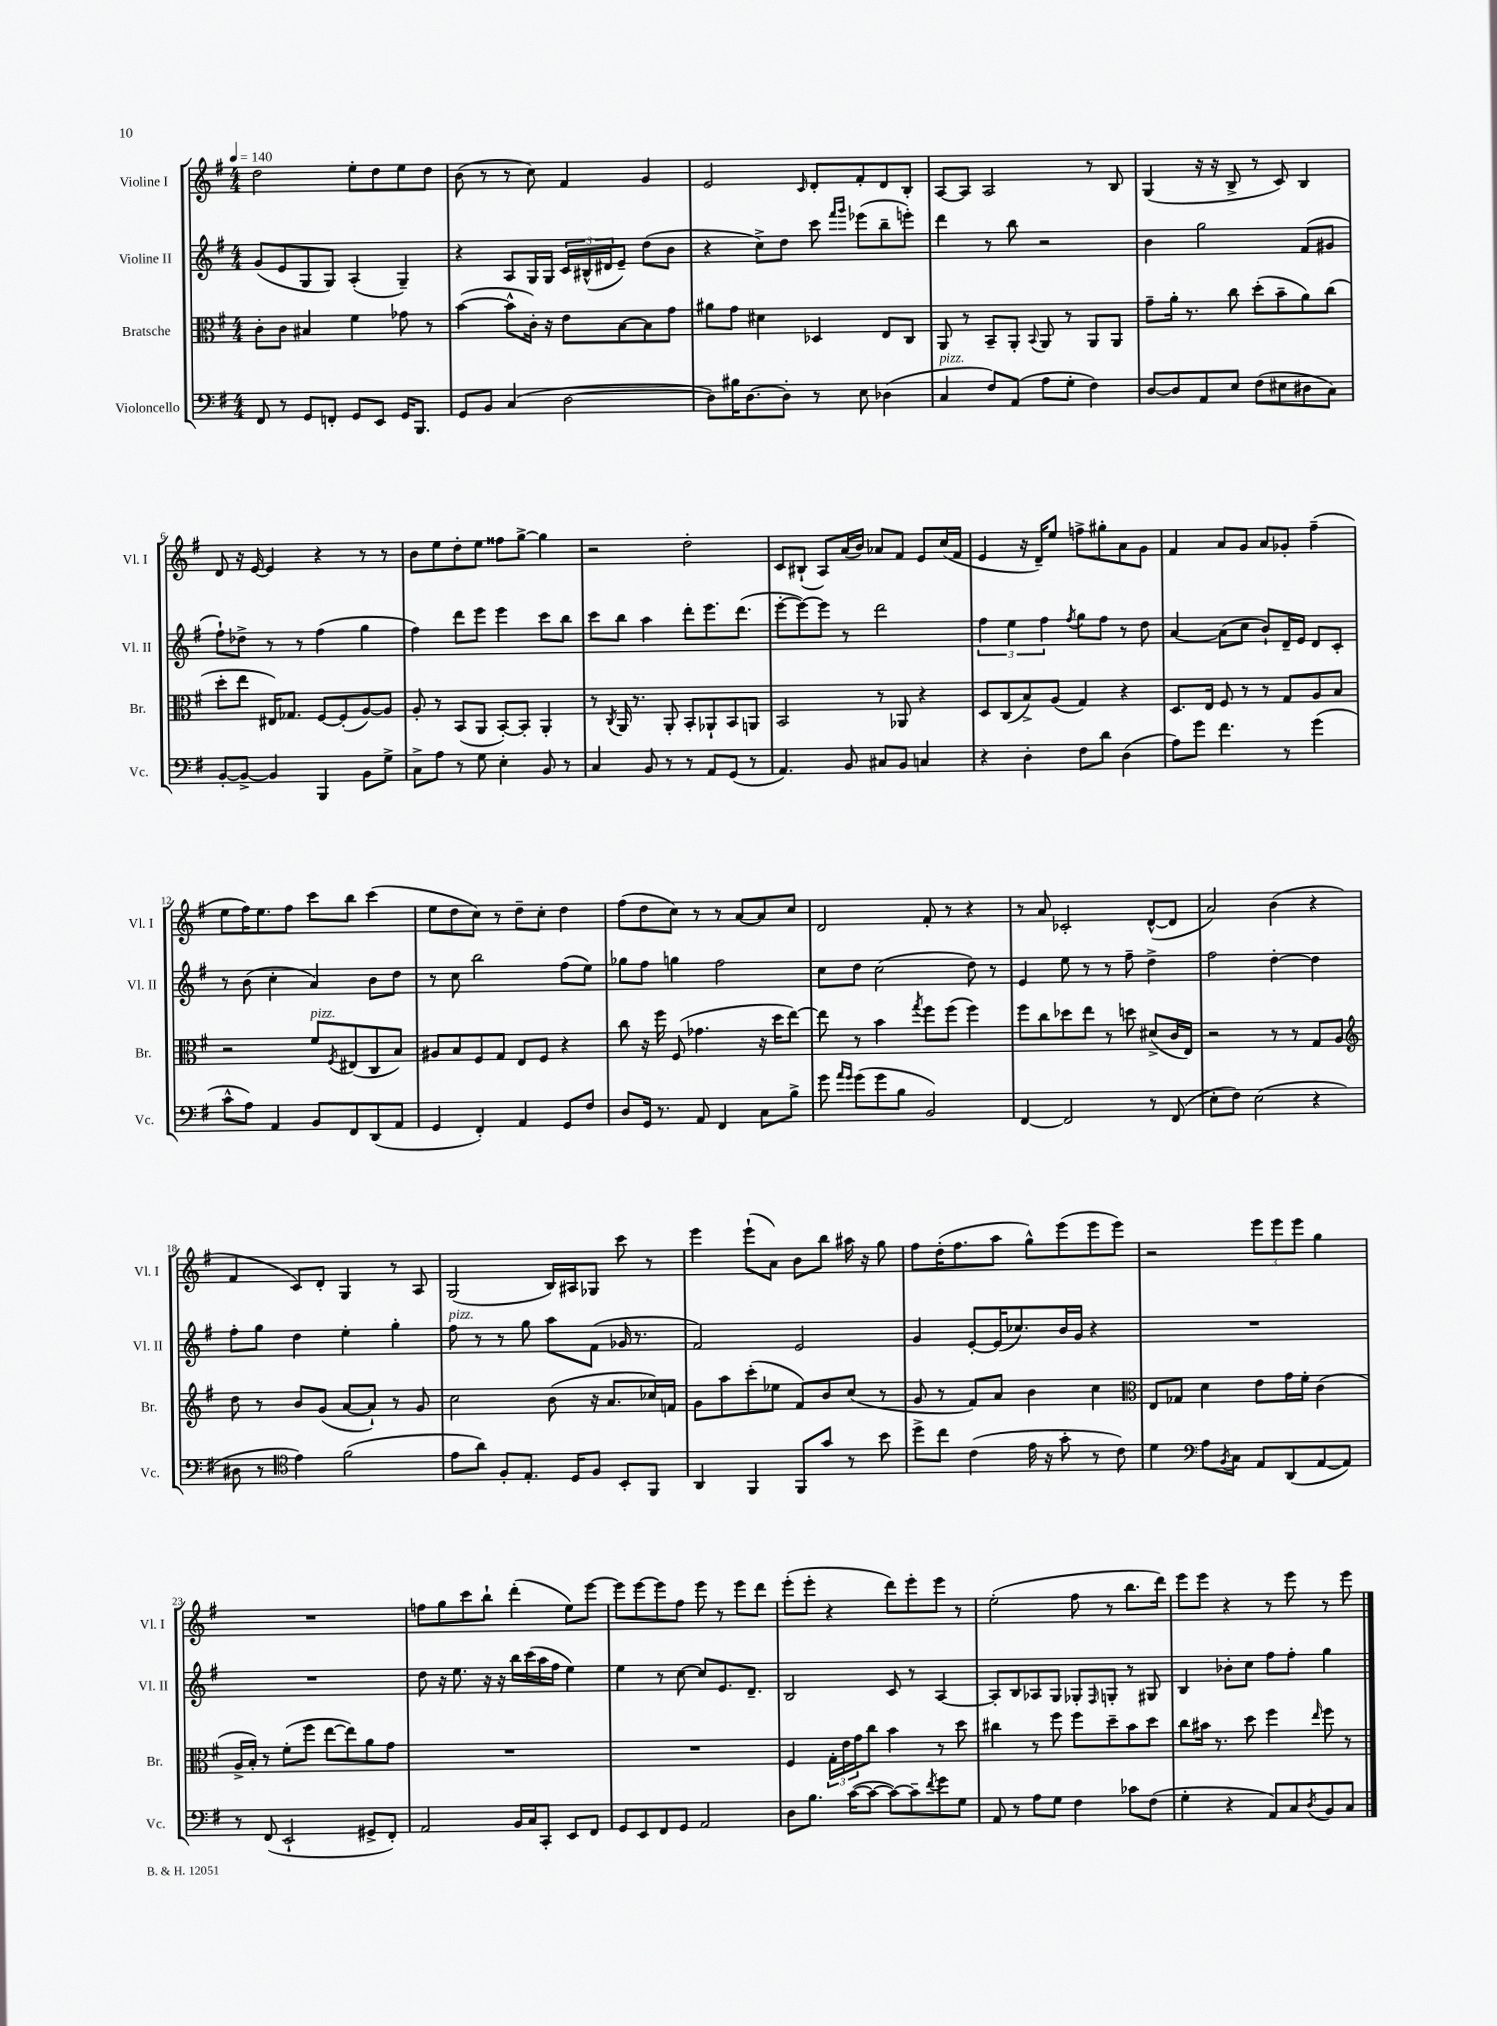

**kern	**kern	**kern	**kern
*part4	*part3	*part2	*part1
*staff4	*staff3	*staff2	*staff1
*I"Violoncello	*I"Bratsche	*I"Violine II	*I"Violine I
*I'Vc.	*I'Br.	*I'Vl. II	*I'Vl. I
*clefF4	*clefC3	*clefG2	*clefG2
*k[f#]	*k[f#]	*k[f#]	*k[f#]
*M4/4	*M4/4	*M4/4	*M4/4
*MM140	*MM140	*MM140	*MM140
=1	=1	=1	=1
8FF#/	8c'\L	(8g/L	2dd\
8r	8c\J	8e/	.
8GG/L	4B#X/	8G/	.
8FFn'/J	.	8G/J)	.
8GG/L	4f#\	(4A'/	8ee'\L
8EE/J	.	.	8dd\
16GG/KL	8g-X\	4G~/)	8ee\
8.BBB/J	.	.	.
.	8r	.	8dd\J
=2	=2	=2	=2
8GG/L	([4b\	4r	(8b\
8BB/J	.	.	8r
(4C/	8b^^\L]	8A/L	8r
.	16c'\Jk)	16G/L	8cc\)
.	16r	16G/JJ	.
[2D\	8e\L	24c/LL	4f#/
.	.	(24B#X^^/	.
.	.	24d#X/J	.
.	[8B\	8e~/J)	.
.	8B\]	(8dd\L	4g/
.	8g\J	8b\J	.
=3	=3	=3	=3
8D\L])	8a#X\L	4r	2e/
16B#X\K	8g\J	.	.
[8.D\	.	.	.
.	4d#X\	8cc^\L)	.
8D'\J]	.	8dd\J	.
.	.	.	16qqc/
8r	4D-X/	8ccc\	8d'/L
.	.	16qqfff#/LL	.
.	.	16qqggg/JJ	.
8E\	.	(8eee-X\L	8f#'/
(4D-X\	8E/L	8bb~\	8d/
.	8C/J	8eeen'\J)	8B'/J
=4	=4	=4	=4
!LO:TX:a:i:t=pizz.	!	!	!
4C/	8AA/	4ddd\	[8A/L
.	8r	.	8A/J]
8F#/L)	8BB~/L	8r	2A/
(8AA/J	8AA'/J	8bb\	.
.	8qqBB/	.	.
8A\L	8AA/	2r	.
8G'\J	8r	.	.
4F#\)	8AA/L	.	8r
.	8AA/J	.	8B/
=5	=5	=5	=5
[8D/L	8g~\L	4b\	(4G/
8D/]	16a'\Jk	.	.
.	8.r	.	.
8AA/	.	2gg\	16r
.	.	.	16r
8E/J	8cc\	.	8B^/
(8F#\L	(8dd'\L	.	8r
8E#X\	8b~\	.	8c/)
8D#X\	8a\)	(8f#/L	4B/
8C\J)	(8cc\J	8g#X/J	.
!!LO:LB:g=z
=6	=6	=6	=6
[8BB'/L	8dd'\L	8ff#`\L)	8d/
8BB^/J_	8ee\J	8dd-X^\J	16r
.	.	.	[16e/
4BB/]	16E#X/KL)	8r	4e/]
.	8.G-X/J	.	.
.	.	8r	.
4BBB/	[8F#/L	(4ff#\	4r
.	(8F#'/]	.	.
8BB\L	[8A/)	4gg\	8r
8G^\J	8A/J]	.	8r
=7	=7	=7	=7
8C^\L	8A'/	4ff#\)	8b\L
8A\J	8r	.	8ee\
8r	(8BB/L	8ddd\L	8dd'\
8G\	8AA/J	8eee\J	8ee\J
4E'\	[8BB'/L)	4eee\	8ff##X\L
.	8BB'/J]	.	[8gg^\J
8BB/	4AA'/	8ccc\L	4gg\]
8r	.	8bb\J	.
=8	=8	=8	=8
4C/	8r	8ccc\L	2r
.	8qC/	.	.
.	16AA/	8bb\J	.
.	8.r	.	.
8BB/	.	4aa\	.
8r	8AA'/	.	.
8r	8BB'/L	8ddd'\L	2dd'\
8AA/L	8AA-X`/	8.eee\	.
(8GG/J	8BB/	.	.
.	.	(8.ddd\J	.
8r	8AAn/J	.	.
=9	=9	=9	=9
4.AA/)	2BB/	[8eee'\L	8c/L
.	.	8eee\_)	(8B#X`/J
.	.	8eee\J]	8A/L)
8BB/	.	8r	(16a/L
.	.	.	16b/JJ)
8C#X/L	8r	2ddd\	8a-X/L
8BB/J	8AA-X/	.	8f#/J
4Cn/	4r	.	8e/L
.	.	.	(16cc/L
.	.	.	16f#/JJ
=10	=10	=10	=10
4r	8D/L	6ff#\	4e/
.	(8C/	.	.
.	.	6ee\	.
4D'\	8B^/)	.	16r
.	.	.	16d~/KL)
.	.	6ff#\	.
.	(8A/J	.	8ee/J
.	.	8qff#/	.
8F#\L	4G/)	8gg\L	8ffn^\L
8d\J	.	8ff#\J	8gg#X'\
(4D\	4r	8r	8a\
.	.	8dd\	8g\J
=11	=11	=11	=11
8A\L)	8.D/L	[4a/	4f#/
8g\J	.	.	.
.	16E/Jk	.	.
4.f#\	8F#/	(8a\L]	8a/L
.	8r	8cc\J	8g/J
.	8r	8b`/L)	8a/L
8r	8G/L	16d~/L	8g-X'/J
.	.	16e/JJ	.
(4g\	8A/	8d/L	(4ff#~\
.	8B/J	8c'/J	.
!!LO:LB:g=z
=12	=12	=12	=12
8c^^\L	2r	8r	8ee\L
8A\J)	.	(8b\	16ff#\K)
.	.	.	8.ee\
4AA/	.	4cc'\	.
.	.	.	8ff#\J
!	!LO:TX:a:i:t=pizz.	!	!
8BB/L	8f#/L	4a/)	8ccc\L
.	8qF#/	.	.
8FF#/	(8E#X/	.	8bb\J
(8DD/	8C/	8b\L	(4ccc\
8AA/J	8B/J)	8dd\J	.
=13	=13	=13	=13
4GG/	8A#X/L	8r	8ee\L
.	8B/	8cc\	8dd\
4FF#'/)	8F#/	2bb\	8cc\J)
.	8G/J	.	8r
4AA/	8E/L	.	8dd~\L
.	8F#/J	.	8cc'\J
8GG/L	4r	(8ff#\L	4dd\
8F#/J	.	8ee\J)	.
=14	=14	=14	=14
8D/L	8cc\	8gg-X\L	(8ff#\L
16GG/Jk	16r	8ff#\J	8dd\
8.r	16ff#\	.	.
.	(8F#/	4ggn\	8cc\J)
8AA/	4.g-X\	.	8r
4FF#/	.	2ff#\	8r
.	.	.	[8a/L
8C\L	16r	.	8a/]
.	16dd\KL	.	.
8B^\J	[8ee\J)	.	8cc/J
=15	=15	=15	=15
8g\	8ee\]	8cc\L	2d/
16qqa/LL	.	.	.
16qqg/JJ	.	.	.
(8g\L	8r	8dd\J	.
8g\	4b\	(2cc\	.
8B\J	.	.	.
.	8qgg/	.	.
2BB/)	8ff#\L	.	8f#'/
.	(8ff#\J	.	8r
.	4ff#\)	8dd\)	4r
.	.	8r	.
=16	=16	=16	=16
[4FF#/	8ff#\L	4e/	8r
.	8cc\	.	8a/
2FF#/]	8dd-X\	8ee\	2c-X'/
.	8ee\J	8r	.
.	8r	8r	.
.	8ddn\	8ff#~\	.
8r	(8d#X^/L	4dd^\	([8d^^/L
(8FF#/	16c/L	.	8d/J]
.	16E/JJ)	.	.
=17	=17	=17	=17
8E'\L	2r	2ff#\	2a/)
8F#\J)	.	.	.
(2E\	.	.	.
.	8r	[4dd'\	(4b\
.	8r	.	.
4r	8G/L	4dd\]	4r
.	8A/J	.	.
!!LO:LB:g=z
=18	=18	=18	=18
*	*clefG2	*	*
8D#X\	8dd\	8ff#'\L	4f#/
8r	8r	8gg\J	.
*clefC4	*	*	*
4e\)	8b/L	4dd\	8c/L)
.	(8g/J	.	8d'/J
(2f#\	[8a/L	4ee'\	4G/
.	8a`/J])	.	.
.	8r	4gg'\	8r
.	8g/	.	8A/
=19	=19	=19	=19
!	!	!LO:TX:a:i:t=pizz.	!
8e\L	2cc\	8ff#\	(2G/
8a\J)	.	8r	.
8F#'/L	.	8r	.
8.E'/J	.	8gg\	.
.	(8b\	8aa\L	16B/LL)
16D/KL	.	.	16A#X/J
8F#/J	16r	(8f#\J	8G-X/J
.	8.a/L	.	.
8BB'/L	.	16g-X/	8ccc\
.	.	8.r	.
8FF#/J	16cc-X/L)	.	8r
.	16fn/JJ	.	.
=20	=20	=20	=20
4AA/	8g\L	2f#/)	4eee\
.	8aa\	.	.
4FF#/	(8ccc'\	.	(8eee`\L
.	8ee-X\J	.	8a\J)
8FF#/L	8f#/L)	2e/	8b\L
8g/J	8b/	.	8bb\J
8r	(8cc/J	.	16aa#X\
.	.	.	16r
8b\	8r	.	8gg\
=21	=21	=21	=21
8dd^\L	8g/	4g/	8ff#\L
8cc\J	8r	.	(16dd'\K
.	.	.	8.ff#\
(4c\	8f#/L)	[8e'/L	.
.	8a/J	(16e/K]	8aa\J
.	.	8.cc-X/)	.
16e\	4b\	.	8gg^^\L)
16r	.	.	.
8g'\	.	16b/L	(8eee\
.	.	16g/JJ	.
8r	4cc\	4r	8eee\
8c\)	.	.	8eee\J)
=22	=22	=22	=22
*	*clefC3	*	*
4d\	8E/L	1r	2r
.	8G-X/J	.	.
*clefF4	*	*	*
8A\L	4d\	.	.
8qBB/	.	.	.
8C\J	.	.	.
8AA/L	8e\L	.	12eee\L
.	.	.	12eee\
(8DD/	16g\L	.	.
.	.	.	12eee\J
.	16f#'\JJ	.	.
[8AA/	(4c\	.	4gg\
8AA/J])	.	.	.
!!LO:LB:g=z
=23	=23	=23	=23
8r	16A^/LL	1r	1r
.	16B'/JJ)	.	.
(8FF#/	8r	.	.
2EE`/	(8f#'\L	.	.
.	8ff#\J	.	.
.	[8ee\L	.	.
.	8ee\])	.	.
8GG#X^/L	8a\	.	.
8FF#'/J)	8g\J	.	.
=24	=24	=24	=24
2AA/	1r	8dd\	8ffn\L
.	.	16r	8gg\
.	.	8.ee\	.
.	.	.	8ccc\
.	.	16r	8bb`\J
.	.	16r	.
16BB/LL	.	16bb\LL	(4ddd'\
16C/J	.	(16ccc\	.
8CC'/J	.	16aa\	.
.	.	16ff#\JJ	.
8EE/L	.	4ee\)	8ee\L)
8FF#/J	.	.	[8eee\J
=25	=25	=25	=25
8GG/L	1r	4ee\	8eee\L]
8EE/	.	.	[8eee\
8FF#/	.	8r	8eee\]
8GG/J	.	[8cc\	8ff#\J
2AA/	.	8cc/L]	8eee\
.	.	8.e/	8r
.	.	.	8eee\L
.	.	8.d~/J	.
.	.	.	8ddd\J
=26	=26	=26	=26
8D\L	4F#/	2B/	(8eee'\L
8.B\J	.	.	8eee'\J
.	24G'\LL	.	4r
.	24e\	.	.
([16c\KL	.	.	.
.	24g\J	.	.
8c\J_	8cc\J	.	.
8c\L_)	4b\	8c/	8ddd\L)
8c~\]	.	8r	8eee'\
8qf#/	.	.	.
8g\	8r	[4A/	8eee\J
8G\J	8dd\	.	8r
=27	=27	=27	=27
8AA/	4cc#X\	8A'/L]	(2ee'\
8r	.	8B/	.
8A\L	8r	8A-X/	.
8G\J	8ff#\	8G/J	.
4F#\	8ff#\L	8G-X'/L	8ff#\
.	.	16qqF#/	.
.	8dd~\	8Gn'/J	8r
8c-X\L	8b\	8r	8.bb\L
(8F#\J	8dd\J	8G#X/	.
.	.	.	16ddd\Jk)
=28	=28	=28	=28
4G'\	8cc\L	4B/	8eee\L
.	16b#X\Jk	.	8eee\J
.	8.r	.	.
4r	.	8b-X'\L	4r
.	8dd\	8cc\J	.
8AA/L)	4ff#\	8ff#\L	8r
8C/	.	8ff#'\J	8eee\
8qD/	16qqee/	.	.
8BB/	8ff#\	4gg\	8r
8C/J	8r	.	8eee\
==	==	==	==
*-	*-	*-	*-
